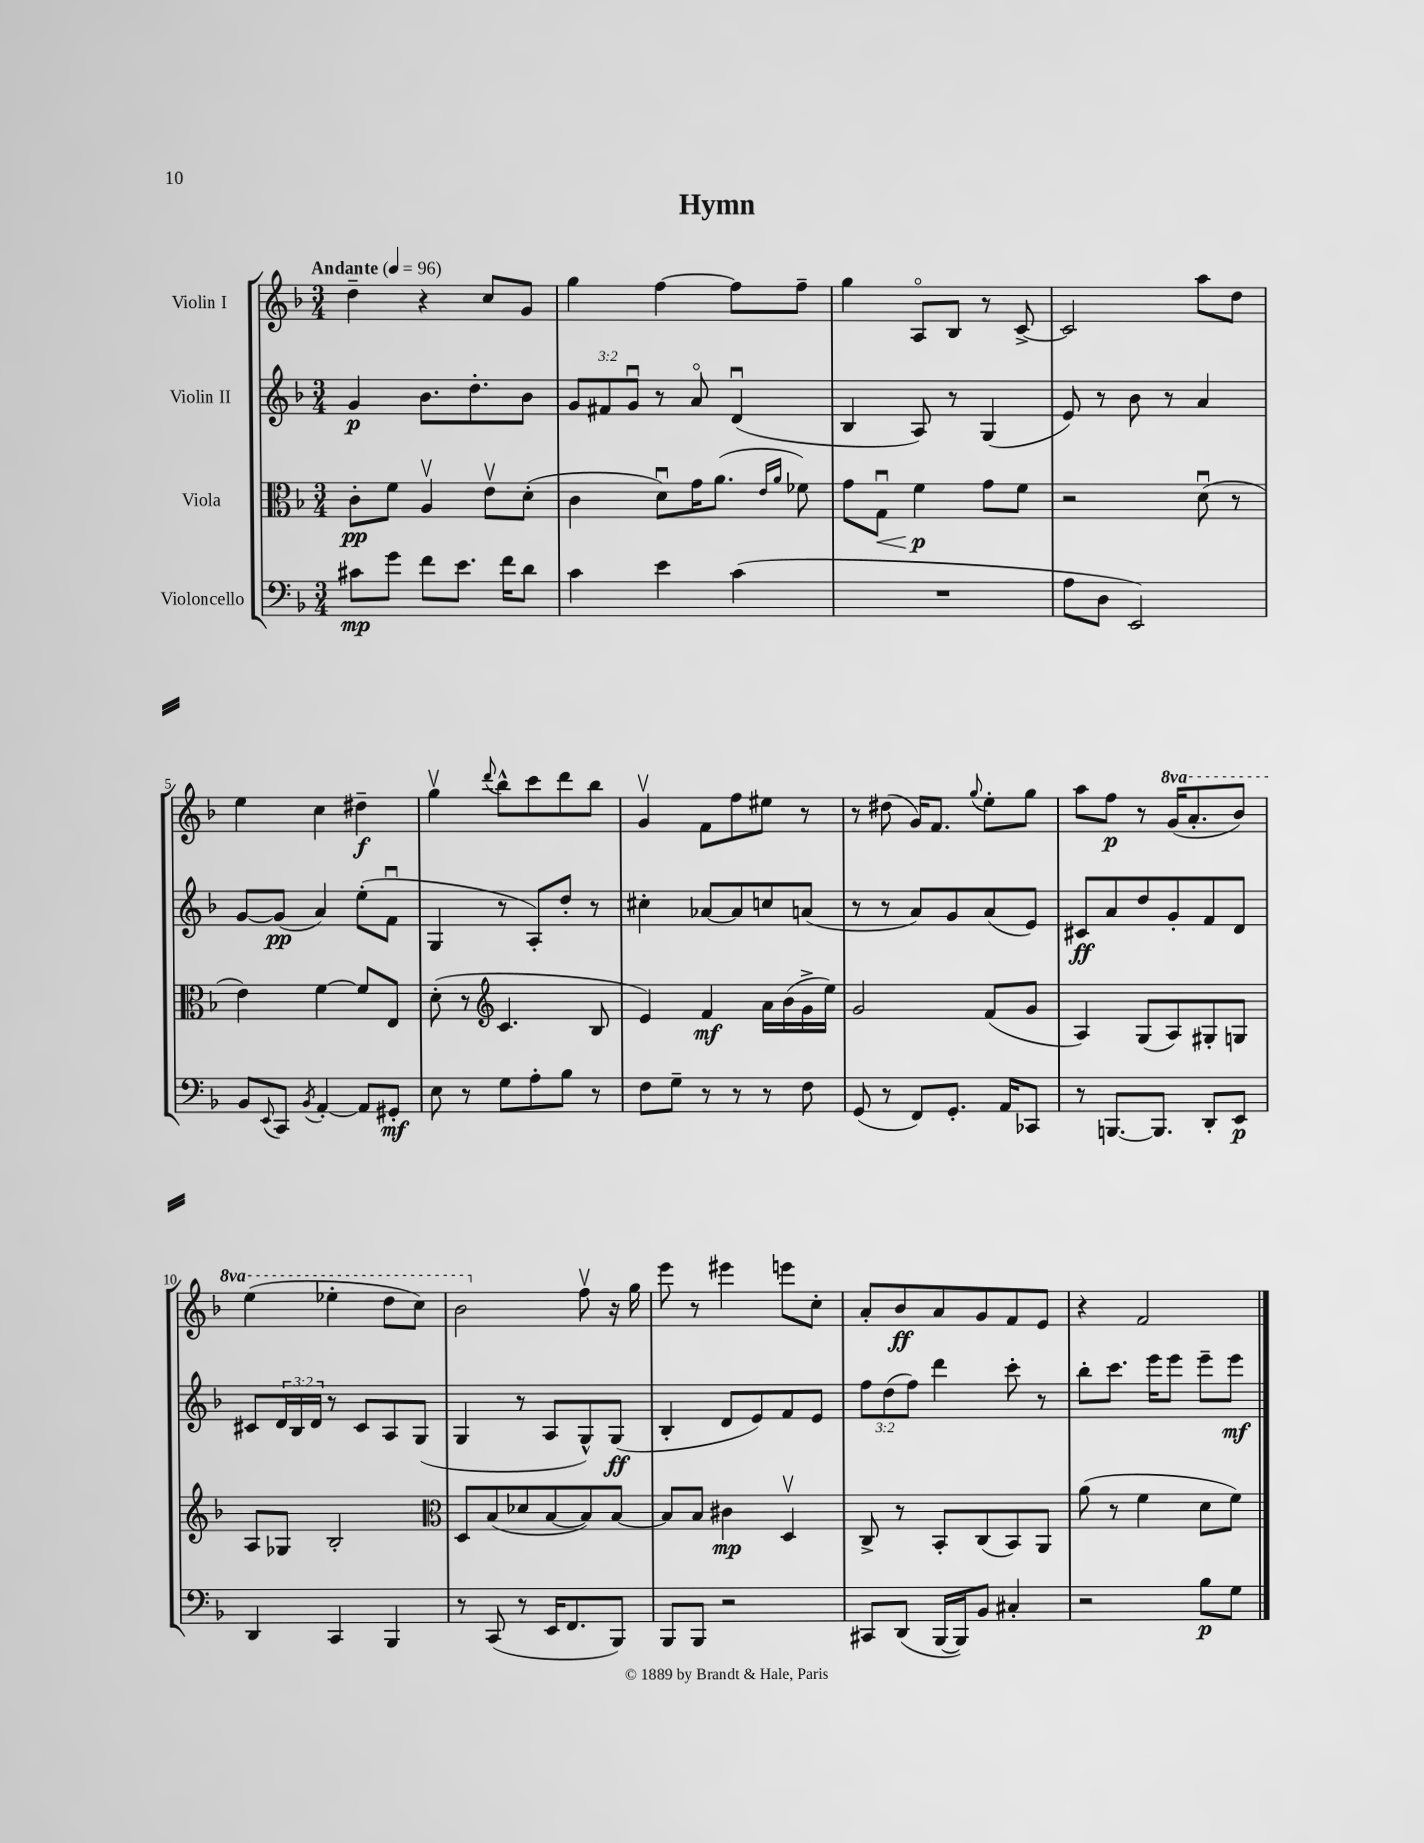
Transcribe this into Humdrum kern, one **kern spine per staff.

**kern	**dynam	**kern	**dynam	**kern	**dynam	**kern	**dynam
*part4	*part4	*part3	*part3	*part2	*part2	*part1	*part1
*staff4	*staff4	*staff3	*staff3	*staff2	*staff2	*staff1	*staff1
*I"Violoncello	*	*I"Viola	*	*I"Violin II	*	*I"Violin I	*
*clefF4	*	*clefC3	*	*clefG2	*	*clefG2	*
*k[b-]	*	*k[b-]	*	*k[b-]	*	*k[b-]	*
*M3/4	*	*M3/4	*	*M3/4	*	*M3/4	*
*MM96	*	*MM96	*	*MM96	*	*MM96	*
=1	=1	=1	=1	=1	=1	=1	=1
!	!	!	!	!	!	!LO:TX:a:B:t=Andante	!
8c#X\L	mp	8c'\L	pp	4g/	p	4dd~\	.
8g\J	.	8f\J	.	.	.	.	.
8f\L	.	4Av/	.	8.b-\L	.	4r	.
8.e\J	.	.	.	.	.	.	.
.	.	.	.	8.dd'\	.	.	.
.	.	8ev\L	.	.	.	8cc/L	.
16f\KL	.	.	.	.	.	.	.
8d\J	.	(8d'\J	.	8b-\J	.	8g/J	.
=2	=2	=2	=2	=2	=2	=2	=2
4c\	.	4c\	.	12g/L	.	4gg\	.
.	.	.	.	12f#X/	.	.	.
.	.	.	.	12gu/J	.	.	.
4e\	.	8du\L)	.	8r	.	[4ff\	.
.	.	16g\K	.	8a/	.	.	.
.	.	(8.a\J	.	.	.	.	.
(4c\	.	.	.	(4du/	.	8ff\L]	.
.	.	16qqe/LL	.	.	.	.	.
.	.	16qqa/JJ	.	.	.	.	.
.	.	8f-X\)	.	.	.	8ff~\J	.
=3	=3	=3	=3	=3	=3	=3	=3
2.r	.	8g\L	.	4B-/	.	4gg\	.
!	!	!	!LO:HP:b	!	!	!	!
.	.	8Gu\J	<	.	.	.	.
.	.	4f\	p	8A/)	.	8A/L	.
.	.	.	.	8r	.	8B-/J	.
.	.	8g\L	[	(4G/	.	8r	.
.	.	8f\J	.	.	.	[8c^/	.
=4	=4	=4	=4	=4	=4	=4	=4
8A\L	.	2r	.	8e/)	.	2c/]	.
8D\J	.	.	.	8r	.	.	.
2EE/)	.	.	.	8b-\	.	.	.
.	.	.	.	8r	.	.	.
.	.	(8du\	.	4a/	.	8aa\L	.
.	.	8r	.	.	.	8dd\J	.
!!LO:LB:g=z
=5	=5	=5	=5	=5	=5	=5	=5
8BB-/L	.	4e\)	.	[8g/L	.	4ee\	.
8qqEE/	.	.	.	.	.	.	.
8CC/J	.	.	.	(8g/J]	pp	.	.
8qBB-/	.	.	.	.	.	.	.
[4AA'/	.	[4f\	.	4a/)	.	4cc\	.
8AA/L]	.	8f/L]	.	(8ee'\L	.	4dd#X~\	f
8GG#X'/J	mf	8E/J	.	8fu\J	.	.	.
=6	=6	=6	=6	=6	=6	=6	=6
8E\	.	(8d'\	.	4G/	.	4ggv\	.
8r	.	8r	.	.	.	.	.
*	*	*clefG2	*	*	*	*	*
.	.	.	.	.	.	8qqddd/	.
8G\L	.	4.c/	.	8r	.	8bb-^^\L	.
8A'\	.	.	.	8A'/L)	.	8ccc\	.
8B-\J	.	.	.	8dd'/J	.	8ddd\	.
8r	.	8B-/	.	8r	.	8bb-\J	.
=7	=7	=7	=7	=7	=7	=7	=7
8F\L	.	4e/)	.	4cc#X'\	.	4gv/	.
8G~\J	.	.	.	.	.	.	.
8r	.	4f/	mf	[8a-X/L	.	8f\L	.
8r	.	.	.	8a-/]	.	8ff\	.
8r	.	16a\LL	.	8ccn/	.	8ee#X\J	.
.	.	(16b-\	.	.	.	.	.
8F\	.	16g^\	.	(8an/J	.	8r	.
.	.	16ee\JJ)	.	.	.	.	.
=8	=8	=8	=8	=8	=8	=8	=8
(8GG/	.	2g/	.	8r	.	8r	.
8r	.	.	.	8r	.	(8dd#X\	.
8FF/L)	.	.	.	8a/L)	.	16g/KL)	.
.	.	.	.	.	.	8.f/J	.
8.GG'/J	.	.	.	8g/	.	.	.
.	.	.	.	.	.	8qqgg/	.
.	.	(8f/L	.	(8a/	.	8ee'\L	.
16AA/KL	.	.	.	.	.	.	.
8CC-X/J	.	8g/J	.	8e/J)	.	8gg\J	.
=9	=9	=9	=9	=9	=9	=9	=9
8r	.	4A/)	.	8c#X/L	ff	8aa\L	.
[8.BBBn/L	.	.	.	8a/	.	8ff\J	p
.	.	(8G/L	.	8dd/	.	8r	.
8.BBB/J]	.	.	.	.	.	.	.
*	*	*	*	*	*	*8va	*
.	.	8A/)	.	8g'/	.	(16gg/KL	.
.	.	.	.	.	.	8.aa'/	.
8DD'/L	.	8G#X'/	.	8f/	.	.	.
8EE/J	p	8Gn/J	.	8d/J	.	8bb-/J)	.
!!LO:LB:g=z
=10	=10	=10	=10	=10	=10	=10	=10
4DD/	.	8A/L	.	8c#X/L	.	(4eee\	.
.	.	8G-X/J	.	24d/L	.	.	.
.	.	.	.	24B-/	.	.	.
.	.	.	.	24d/JJ	.	.	.
4CC/	.	2B-'/	.	8r	.	4eee-X'\	.
.	.	.	.	8c#/L	.	.	.
4BBB-/	.	.	.	8A/	.	8ddd\L	.
.	.	.	.	(8G/J	.	8ccc\J)	.
=11	=11	=11	=11	=11	=11	=11	=11
*	*	*clefC3	*	*	*	*	*
8r	.	8D/L	.	4G/	.	2bb-\	.
(8CC/	.	(8B-/	.	.	.	.	.
8r	.	8d-X/	.	8r	.	.	.
16EE/KL	.	[8B-/	.	8A/L	.	.	.
8.FF/	.	.	.	.	.	.	.
*	*	*	*	*	*	*X8va	*
.	.	8B-/])	.	8G^^/)	.	8ffv\	.
8BBB-/J)	.	[8B-/J	.	(8G/J	ff	16r	.
.	.	.	.	.	.	16gg\	.
=12	=12	=12	=12	=12	=12	=12	=12
8BBB-/L	.	8B-/L]	.	4B-'/	.	8eee\	.
8BBB-/J	.	8B-/J	.	.	.	8r	.
2r	.	4c#X\	mp	8d/L	.	4eee#X\	.
.	.	.	.	8e/)	.	.	.
.	.	4Dv/	.	8f/	.	8eeen\L	.
.	.	.	.	8e/J	.	8cc'\J	.
=13	=13	=13	=13	=13	=13	=13	=13
8CC#X/L	.	8C^/	.	12ff\L	.	8a'/L	.
.	.	.	.	(12dd\	.	.	.
(8DD/J	.	8r	.	.	.	8b-/	ff
.	.	.	.	12ff\J)	.	.	.
[16BBB-/LL	.	8BB-'/L	.	4ddd\	.	8a/	.
16BBB-/J])	.	.	.	.	.	.	.
8BB-/J	.	(8C/	.	.	.	8g/	.
4C#X'/	.	8BB-/)	.	8ccc'\	.	8f/	.
.	.	8AA/J	.	8r	.	8e/J	.
=14	=14	=14	=14	=14	=14	=14	=14
2r	.	(8a\	.	8bb-'\L	.	4r	.
.	.	8r	.	8.ccc\J	.	.	.
.	.	4f\	.	.	.	2f/	.
.	.	.	.	16eee\KL	.	.	.
.	.	.	.	8eee\J	.	.	.
8B-\L	p	8d\L	.	8eee~\L	.	.	.
8G\J	.	8f\J)	.	8eee\J	mf	.	.
==	==	==	==	==	==	==	==
*-	*-	*-	*-	*-	*-	*-	*-
